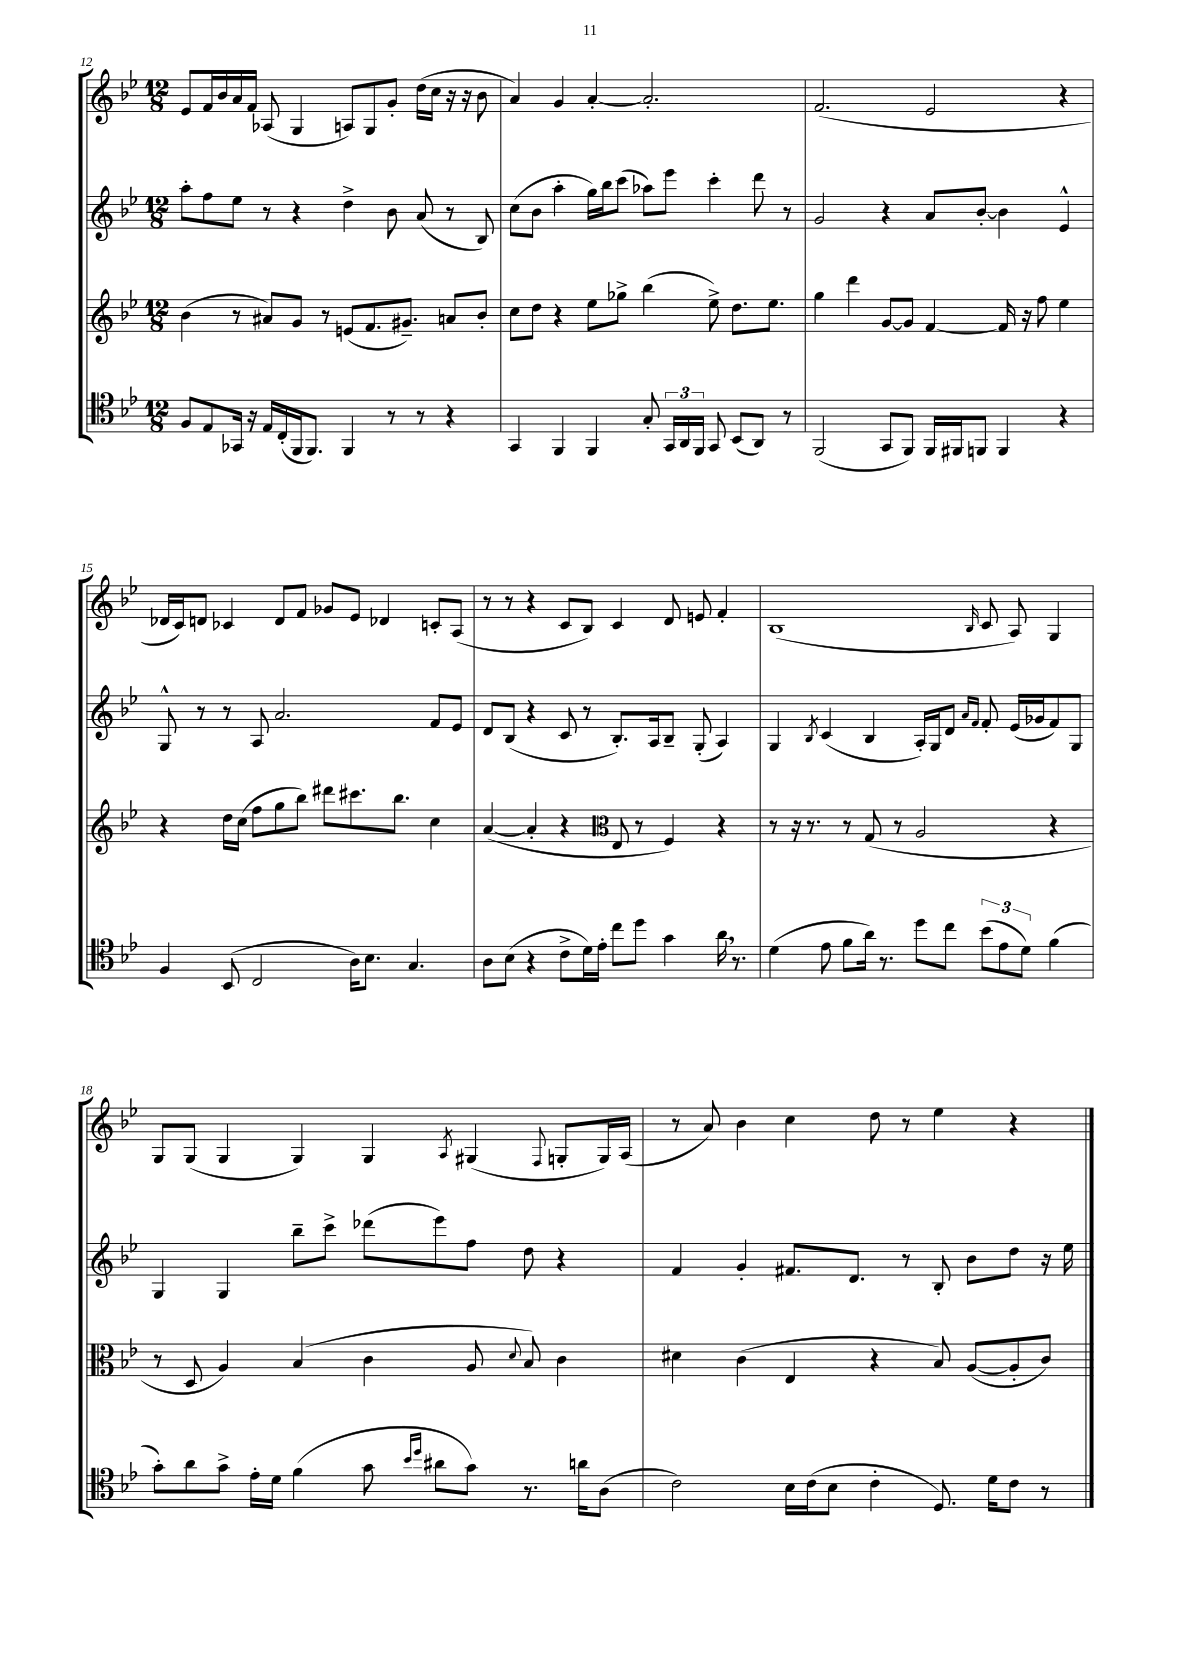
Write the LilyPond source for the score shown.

<<
\new StaffGroup <<
\new Staff = "s0" {
    \clef treble \key bes \major \numericTimeSignature \time 12/8
    \autoBeamOff ees'8[ f'16 bes'16 a'16 f'16] aes8( g4 a8[) g8 g'8]-. d''16[( c''16] r16 r16 bes'8 |
    a'4) g'4 a'4~-. a'2.-. |
    f'2.( ees'2 r4 |
    des'16[ c'16) d'8] ces'4 d'8[ f'8] ges'8[ ees'8] des'4 c'8[-. a8]( |
    r8 r8 r4 c'8[ bes8]) c'4 d'8 e'8 f'4-. |
    bes1( \grace { bes16 } c'8 a8) g4 |
    g8[ g8]( g4 g4) g4 \acciaccatura { a8 } gis4( \appoggiatura { f8 } g8[-. g16) a16]( |
    r8 a'8) bes'4 c''4 d''8 r8 ees''4 r4 \bar "|." |
}
\new Staff = "s1" {
    \clef treble \key bes \major \numericTimeSignature \time 12/8
    \autoBeamOff a''8[-. f''8 ees''8] r8 r4 d''4-> bes'8 a'8( r8 bes8) |
    c''8[( bes'8] a''4-. g''16[) bes''16 c'''8]( aes''8[) ees'''8] c'''4-. d'''8 r8 |
    g'2 r4 a'8[ bes'8]~-. bes'4 ees'4-^ |
    g8-^ r8 r8 a8 a'2. f'8[ ees'8] |
    d'8[ bes8]( r4 c'8 r8 bes8.[-.) a16 bes8]-- g8-.( a4) |
    g4 \acciaccatura { bes8 } c'4( bes4 a16[-.) g16 d'8] \grace { a'16[ f'16] } f'8-. ees'16[( ges'16 f'8) g8] |
    g4 g4 bes''8[-- c'''8]-> des'''8[( ees'''8) f''8] d''8 r4 |
    f'4 g'4-. fis'8.[ d'8.] r8 bes8-. bes'8[ d''8] r16 ees''16 \bar "|." |
}
\new Staff = "s2" {
    \clef treble \key bes \major \numericTimeSignature \time 12/8
    \autoBeamOff bes'4( r8 ais'8[) g'8] r8 e'8[( f'8. gis'8.]--) a'8[ bes'8]-. |
    c''8[ d''8] r4 ees''8[ ges''8]-> bes''4( ees''8->) d''8.[ ees''8.] |
    g''4 d'''4 g'8[~ g'8] f'4~ f'16 r16 f''8 ees''4 |
    r4 d''16[ c''16]( f''8[ g''8 bes''8]) dis'''8[ cis'''8. bes''8.] c''4 |
    a'4~( a'4-. r4 \clef alto ees8 r8 f4) r4 |
    r8 r16 r8. r8 g8( r8 a2 r4 |
    r8 d8 a4) bes4( c'4 a8 \appoggiatura { d'8 } bes8) c'4 |
    dis'4 c'4( ees4 r4 bes8) a8[~( a8-. c'8]) \bar "|." |
}
\new Staff = "s3" {
    \clef tenor \key bes \major \numericTimeSignature \time 12/8
    \autoBeamOff f8[ ees8 ges,16] r16 ees16[ c16-.( f,16 f,8.]) f,4 r8 r8 r4 |
    g,4 f,4 f,4 g8-. \tuplet 3/2 { g,16[ a,16 f,16] } g,8 bes,8[( a,8]) r8 |
    f,2( g,8[ f,8]) f,16[ fis,16 f,8] f,4 r4 |
    f4 bes,8( c2 a16[) bes8.] g4. |
    a8[ bes8]( r4 c'8[-> d'16) ees'16]-. c''8[ d''8] g'4 a'16 \breathe r8. |
    d'4( ees'8 f'8[ a'16]) r8. d''8[ c''8] \tuplet 3/2 { bes'8[( ees'8 d'8]) } f'4( |
    g'8[-.) a'8 g'8]-> ees'16[-. d'16] f'4( g'8 \grace { bes'16[ d''16] } ais'8[ g'8]) r8. a'16[ a8]( |
    c'2) bes16[ c'16( bes8] c'4-. d8.) d'16[ c'8] r8 \bar "|." |
}
>>
>>
\layout { \context { \Score currentBarNumber = #12 } }
